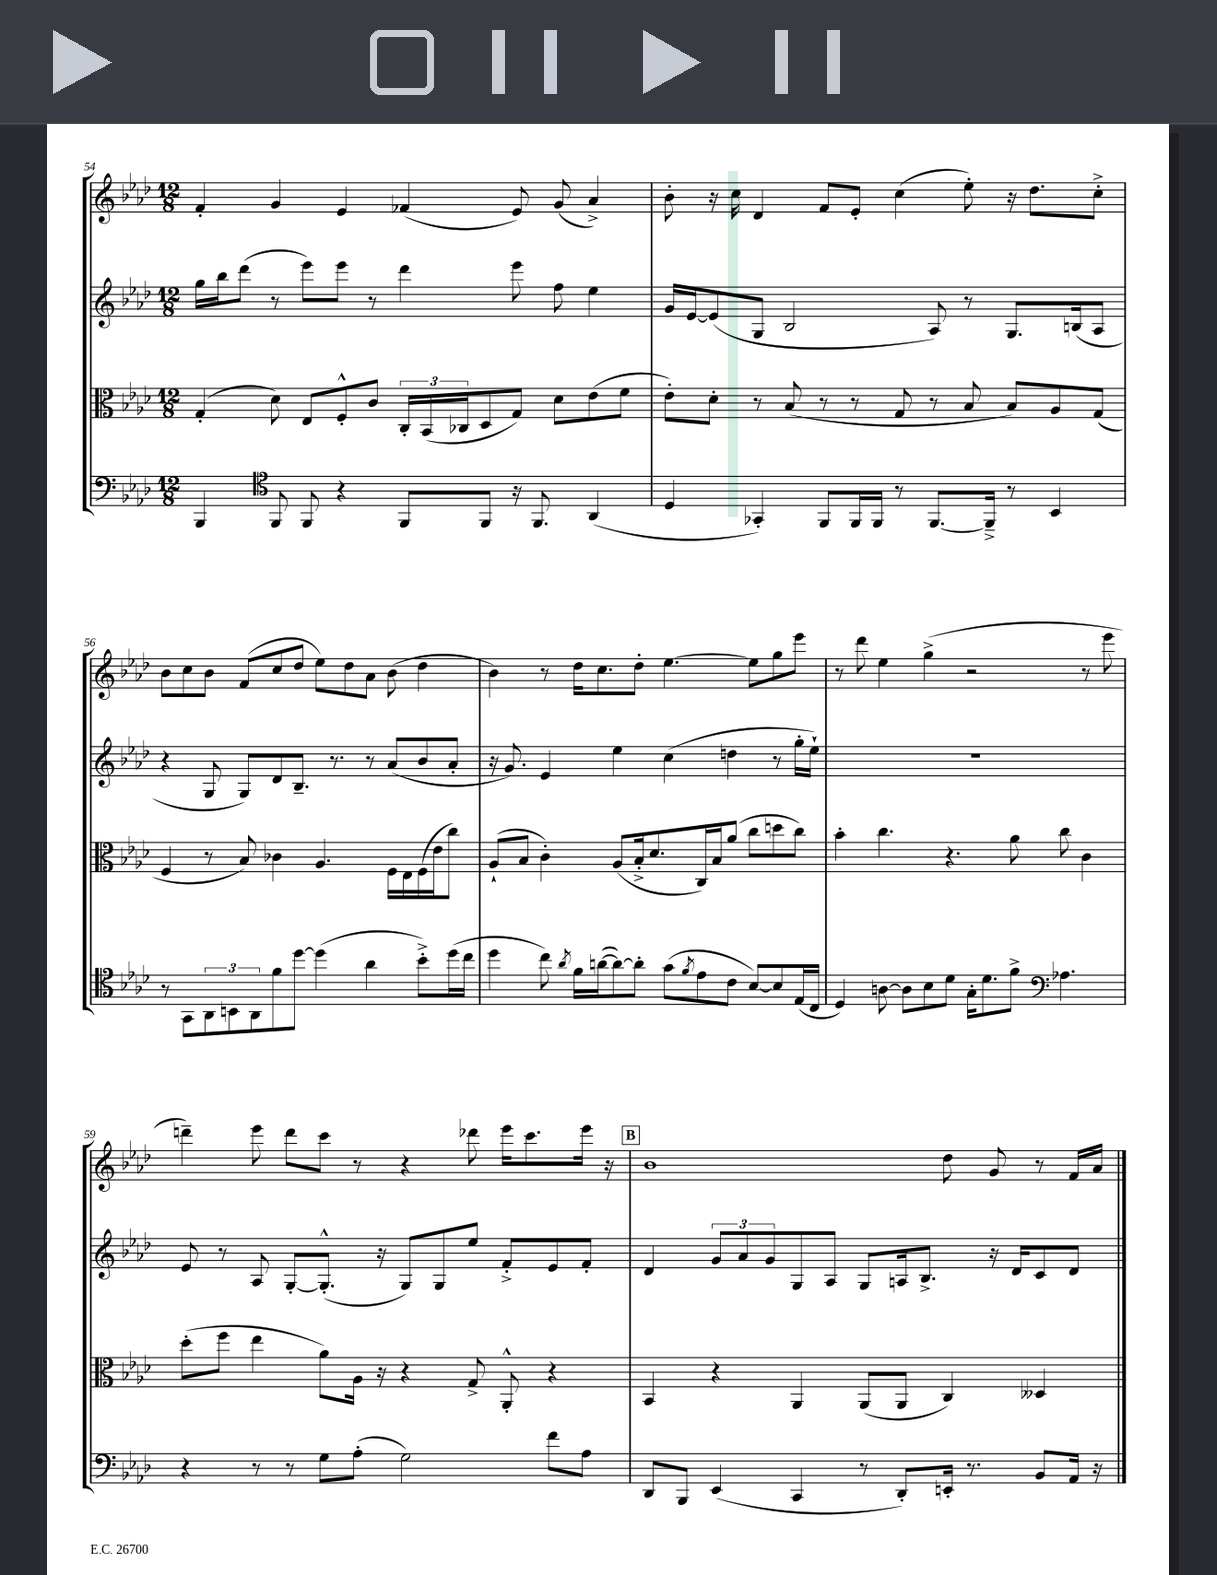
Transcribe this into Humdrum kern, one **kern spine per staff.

**kern	**kern	**kern	**kern
*part4	*part3	*part2	*part1
*staff4	*staff3	*staff2	*staff1
*clefF4	*clefC3	*clefG2	*clefG2
*k[b-e-a-d-]	*k[b-e-a-d-]	*k[b-e-a-d-]	*k[b-e-a-d-]
*M12/8	*M12/8	*M12/8	*M12/8
=54	=54	=54	=54
4BBB-/	(4G'/	16gg\LL	4f'/
.	.	16bb-\J	.
.	.	(8ddd-\J	.
*clefC4	*	*	*
8FF/	8d-\)	8r	4g/
8FF/	8E-/L	8eee-\L)	.
4r	8F'^^/	8eee-\J	4e-/
.	8c/J	8r	.
8FF/L	24C'/LL	4ddd-\	(4f-X/
.	(24BB-/	.	.
.	24C-X/J	.	.
8FF/J	8D-/	.	.
16r	8G/J)	8eee-\	8e-/)
8.FF/	.	.	.
.	8d-\L	8ff\	(8g/
(4AA-/	(8e-\	4ee-\	4a-^/)
.	8f\J	.	.
=55	=55	=55	=55
4D-/	8e-'\L)	16g/LL	8b-'\
.	.	[16e-/J	.
.	8d-'\J	(8e-/]	16r
.	.	.	16cc\
4GG-X'/)	8r	8G/J	4d-/
.	(8B-/	2B-/	.
8FF/L	8r	.	8f/L
16FF/L	8r	.	8e-'/J
16FF/JJ	.	.	.
8r	8G/	.	(4cc\
[8.FF/L	8r	8A-/)	.
.	8B-/	8r	8ee-'\)
16FF~^/Jk]	.	.	.
8r	8B-/L)	8.G/L	16r
.	.	.	8.dd-\L
4BB-/	8A-/	.	.
.	.	(16Bn/k	.
.	(8G/J	8A-/J	8cc'^\J
!!LO:LB:g=z
=56	=56	=56	=56
8r	4F/	4r	8b-\L
8GG\L	.	.	8cc\
12AA-\	8r	8G/	8b-\J
12BBn\	.	.	.
.	8B-/)	8G/L)	(8f/L
12AA-\	.	.	.
8f\	4c-X\	8d-/	8cc/
[8dd-\J	.	8.B-~/J	8dd-/J
(4dd-\]	4.A-/	.	8ee-\L)
.	.	8.r	.
.	.	.	8dd-\
4a-\	.	8r	8a-\J
.	16F\LL	(8a-/L	(8b-\
.	16E-\	.	.
8b-'^\L)	(16F\	8b-/	4dd-\
.	16e-\J	.	.
(16dd-\L	8cc\J)	8a-'/J	.
16cc\JJ	.	.	.
=57	=57	=57	=57
4dd-\	(8A-`/L	16r	4b-\)
.	.	8.g/)	.
.	8B-/J	.	.
8cc\)	4c'\)	4e-/	8r
8qa-/	.	.	.
16f\LL	.	.	16dd-\KL
([16an\J	.	.	8.cc\
8a\_)	(8A-/L	4ee-\	.
8a'\J]	16B-'^/k	.	8dd-'\J
.	8.d-/	.	.
(8g\L	.	(4cc\	[4.ee-\
8qf/	.	.	.
8e-\	16C/L)	.	.
.	16B-/J	.	.
8c\J	(8a-/J	4ddn\	.
[8B-/L)	8cc\L	.	8ee-\L]
8B-/]	8ddn\	8r	8gg\
(16E-/L	8cc\J)	16gg'\LL	8eee-\J
16C/JJ	.	16ee-`\JJ)	.
=58	=58	=58	=58
4D-/)	4b-'\	1.r	8r
.	.	.	8ddd-\
[8An\	4.cc\	.	4ee-\
8A\L]	.	.	.
8B-\	.	.	(4gg^\
8d-\J	4.r	.	.
16G'\KL	.	.	2r
8.d-\	.	.	.
8f^\J	8a-\	.	.
*clefF4	*	*	*
4.A-X\	8cc\	.	.
.	4c\	.	8r
.	.	.	8eee-\
!!LO:LB:g=z
=59	=59	=59	=59
4r	(8dd-'\L	8e-/	4dddn~\)
.	8ff\J	8r	.
8r	4ee-\	8A-/	8eee-\
8r	.	[8G'/L	8ddd\L
8G\L	8a-\L)	(8.G'^^/J]	8ccc\J
(8A-'\J	16A-\Jk	.	8r
.	16r	16r	.
2G\)	4r	8G/L)	4r
.	.	8G/	.
.	8G^/	8ee-/J	8ddd-X\
.	8AA-'^^/	8f'^/L	16eee-\KL
.	.	.	8.ccc\
8f\L	4r	8e-/	.
8A-\J	.	8f'/J	16eee-\Jk
.	.	.	16r
!!LO:REH:place=s1:t=B
=60	=60	=60	=60
8DD-/L	4BB-/	4d-/	1b-
8BBB-/J	.	.	.
(4EE-/	4r	12g/L	.
.	.	12a-/	.
.	.	12g/	.
4CC/	4AA-/	8G/	.
.	.	8A-/J	.
8r	(8AA-/L	8G/L	.
8DD-'/L)	8AA-/J	16An/k	.
.	.	8.B-^/J	.
16EEn'/Jk	4C/)	.	8dd-\
8.r	.	.	.
.	.	16r	8g/
.	.	16d-/KL	.
8BB-/L	4D--X/	8c/	8r
16AA-/Jk	.	8d-/J	16f/LL
16r	.	.	16a-/JJ
==	==	==	==
*-	*-	*-	*-
